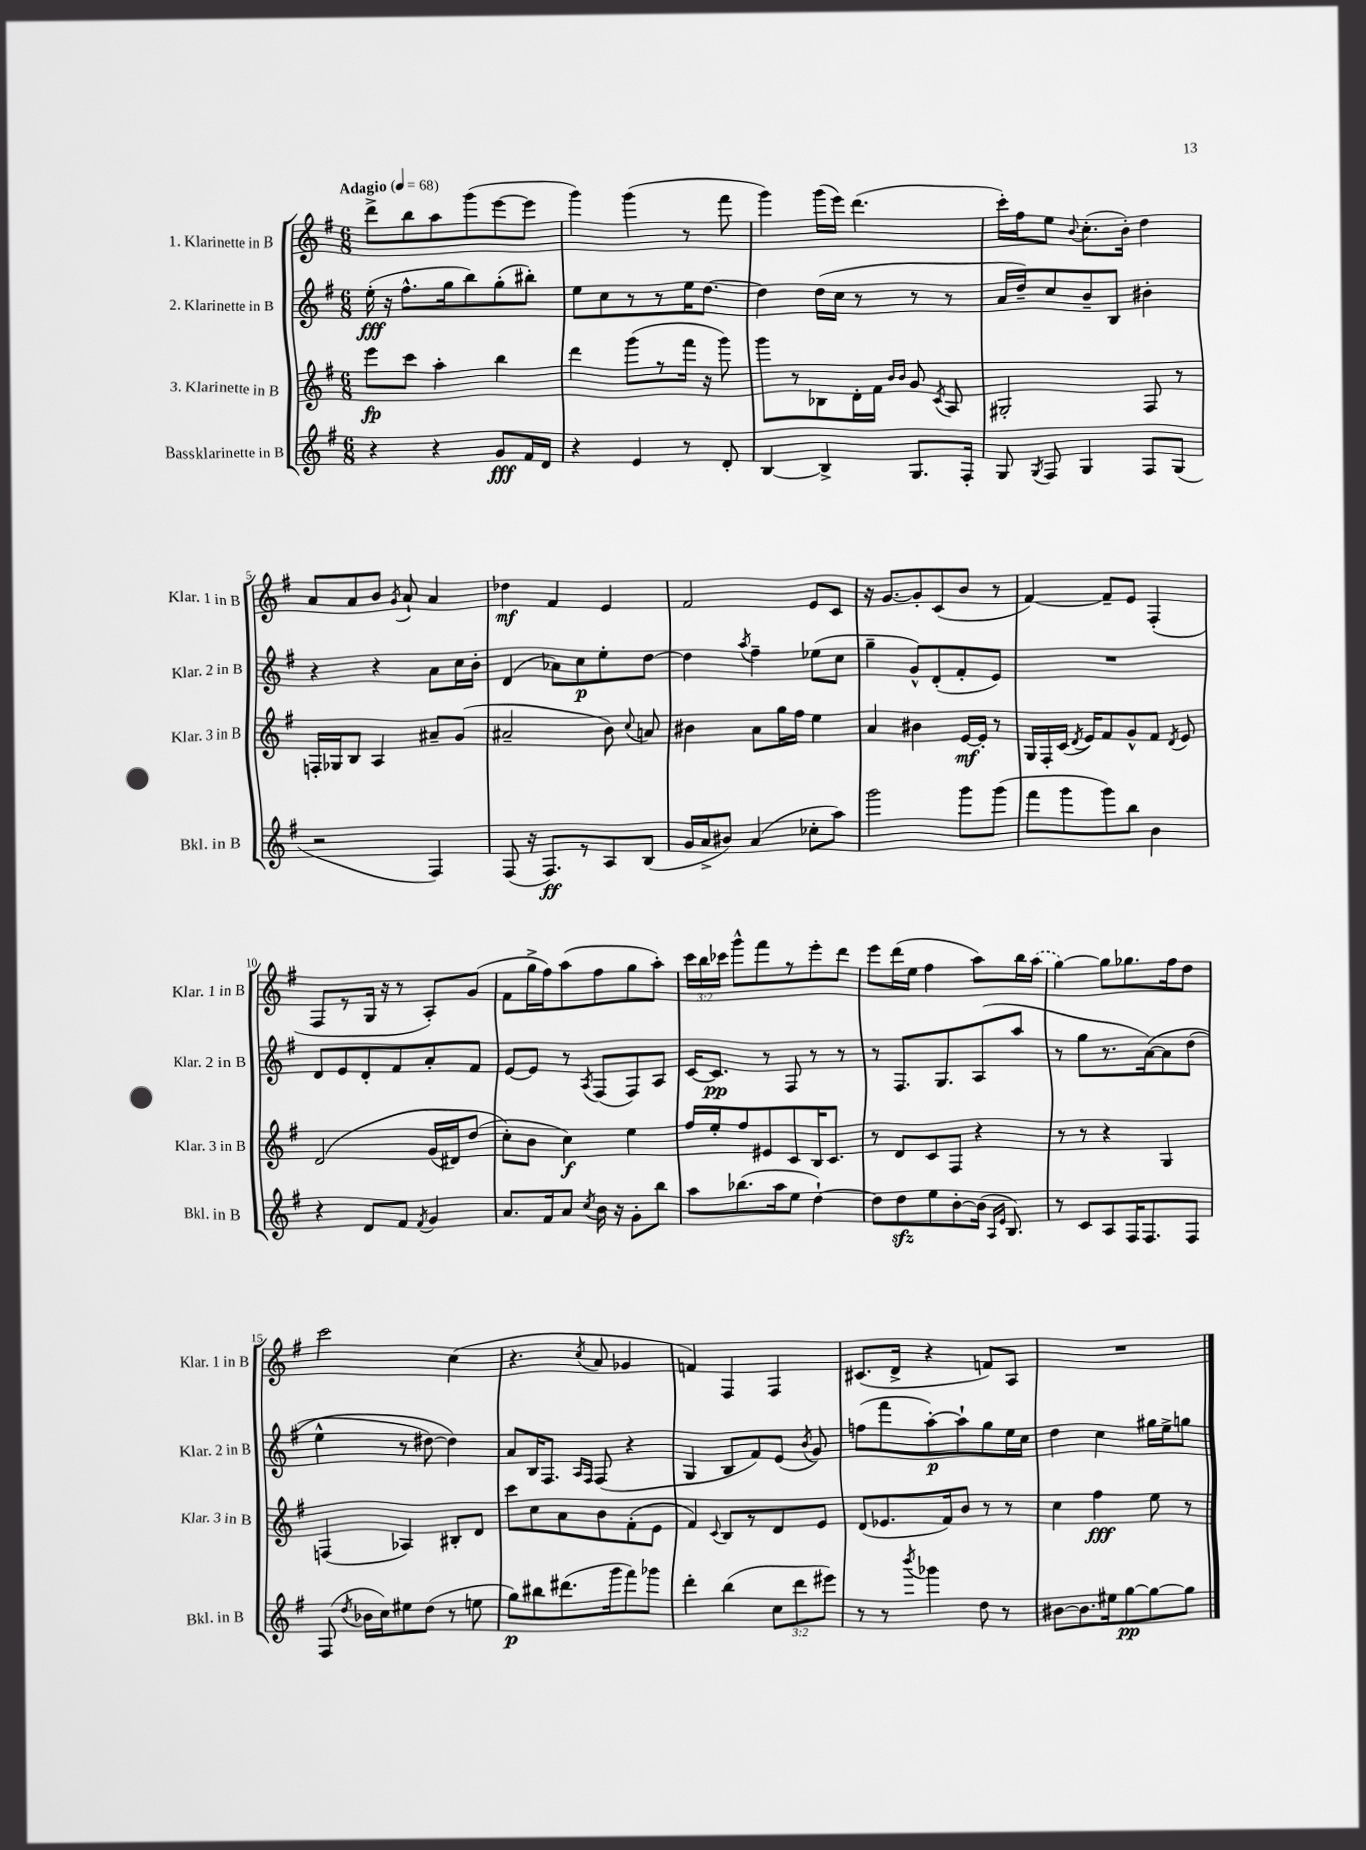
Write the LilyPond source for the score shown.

<<
\new StaffGroup <<
\new Staff = "s0" \with { instrumentName = "1. Klarinette in B" shortInstrumentName = "Klar. 1 in B" } {
    \clef treble \key g \major \numericTimeSignature \time 6/8 \override Staff.TupletNumber.text = #tuplet-number::calc-fraction-text \tempo "Adagio" 4 = 68
    \autoBeamOff d'''8[-> b''8 a''8 g'''8( e'''8~ e'''8] |
    g'''4) g'''4( r8 fis'''8 |
    g'''4) g'''16[( e'''16]) d'''4.( |
    c'''16[-.) fis''16 e''8] \appoggiatura { b'8 } c''8.[-.( b'16]-.) d''4 |
    a'8[ a'8 b'8] \acciaccatura { g'8 } a'8-! a'4 |
    des''4\mf fis'4 e'4 |
    fis'2 e'8[ c'8] |
    r16 g'8.[~ g'8-. c'8( b'8] r8 |
    fis'4~) fis'8[-- e'8] fis4-.( |
    fis8[ r8 g16] r16 r8 a8[-.) g'8]( |
    fis'8[ g''16-> fis''16) a''8( fis''8 g''8 a''8]-.) |
    \tuplet 3/2 { c'''16[ b''16 ces'''16] } g'''8[-^ fis'''8 r8 e'''8-. d'''8] |
    e'''8[ d'''16( e''16] fis''4 a''8[) b''16 \once \slurDashed a''16]( |
    g''4~) g''8[ ges''8. fis''16 d''8] |
    c'''2 c''4( |
    r4. \acciaccatura { c''8 } a'8 ges'4 |
    f'4) fis4 fis4 |
    cis'8.[( d'16]-> r4 f'8[) a8] |
    R2. \bar "|." |
}
\new Staff = "s1" \with { instrumentName = "2. Klarinette in B" shortInstrumentName = "Klar. 2 in B" } {
    \clef treble \key g \major \numericTimeSignature \time 6/8
    \autoBeamOff e''16-.\fff( r16 fis''8.[-^ g''16 b''8) g''8-.( bis''8]-.) |
    e''8[ c''8 r8 r8 e''16 d''8.]~ |
    d''4 d''16[( c''16] r8 r8 r8 |
    a'16[ d''16--) c''8 b'8-- b8] bis'4-. |
    r4 r4 a'8[ c''16 b'16]-. |
    d'4( aes'8[) c''8\p e''8-. d''8]~ |
    d''4 \acciaccatura { a''8 } fis''4-- ees''8[( c''8] |
    g''4-- g'8[-^) d'8-.( fis'8-. e'8]) |
    R2. |
    d'8[ e'8 d'8-. fis'8 a'8-. fis'8] |
    e'8[~ e'8] r8 \acciaccatura { a8 } fis8[( fis8) a8] |
    c'16[~ c'8.]\pp r8 fis8 r8 r8 |
    r8 fis8.[ g8. a8( a''8] |
    r8 g''8[ r8. a'16~)\( a'8 d''8]( |
    e''4-^ r8 dis''8~) dis''4\) |
    a'8[ b16 fis8.] \grace { a16[ fis16] } fis8( r4 |
    g4 b8[ fis'8) e'8]( \acciaccatura { b'8 } g'8) |
    f''8[( fis'''8 a''8~-.\p) a''8-! g''8 e''16 c''16] |
    d''4 c''4 gis''16[ e''16-> g''8] \bar "|." |
}
\new Staff = "s2" \with { instrumentName = "3. Klarinette in B" shortInstrumentName = "Klar. 3 in B" } {
    \clef treble \key g \major \numericTimeSignature \time 6/8
    \autoBeamOff e'''8[\fp c'''8] a''4-. b''4 |
    d'''4 g'''8[( r8 fis'''16] r16 g'''8) |
    g'''8[ r8 bes8 d'16-. fis'16] \grace { b'16[ b'16] } g'8 \acciaccatura { c'8 } a8 |
    gis2-. fis8 r8 |
    f16[-. ges16 b8] a4 ais'8[-- g'8]( |
    ais'2-- b'8) \appoggiatura { c''8 } a'8 |
    bis'4 a'8[ g''16 fis''16] e''4 |
    a'4 bis'4 e'16[~\mf e'16]-. r8 |
    g16[ fis16-. c'16]( \acciaccatura { d'8 } e'16[) fis'8 g'8-^ fis'8] \acciaccatura { d'8 } e'8 |
    d'2\( g'16[( dis'16) d''8]( |
    c''8[-.\) b'8] c''4\f) e''4 |
    fis''16[ e''16-. fis''8 eis'8 c'8 b16 c'8.] |
    r8 d'8[ c'8 fis8] r4 |
    r8 r8 r4 g4 |
    f4( aes4) bis8[-. d'8] |
    c'''8[ c''8 a'8 b'8 fis'8-.( e'8] |
    fis'4) \appoggiatura { c'8 } b8[ r8 d'8 e'8] |
    d'8[( ees'8. fis'16) b'8] r8 r8 |
    c''4 fis''4\fff e''8 r8 \bar "|." |
}
\new Staff = "s3" \with { instrumentName = "Bassklarinette in B" shortInstrumentName = "Bkl. in B" } {
    \clef treble \key g \major \numericTimeSignature \time 6/8 \override Staff.TupletNumber.text = #tuplet-number::calc-fraction-text
    \autoBeamOff r4 r4 g'8[\fff fis'16 d'16] |
    r4 e'4 r8 d'8-. |
    b4~ b4-> g8.[ fis16]-. |
    g8 \acciaccatura { g8 } fis8 g4 fis8[ g8]( |
    r2 fis4) |
    fis8( r16 fis8.[\ff) r8 a8 b8]( |
    g'16[ a'16-> bis'8]) a'4( ces''8[-. a''8]) |
    g'''2 g'''8[ g'''8]( |
    fis'''8[ g'''8 g'''8) b''8] b'4 |
    r4 d'8[ fis'8] \acciaccatura { fis'8 } g'4 |
    a'8.[ fis'16 a'8] \acciaccatura { c''8 } b'16 r16 g'8[-. b''8] |
    a''8[ bes''8.( a''16 e''8] d''4~-!) |
    d''8[ d''8\sfz e''8 b'8~-. b'16]( \grace { a16[ e'16] } b8.) |
    r8 c'8[ a8 fis16 fis8. fis8] |
    fis8( \acciaccatura { d''8 } bes'16[ c''16) eis''8 d''8]( r8 e''8 |
    g''8[\p) bis''8 dis'''8.( g'''16 fis'''8) ges'''8] |
    d'''4-. b''4( \tuplet 3/2 { c''8[ d'''8 eis'''8]) } |
    r8 r8 \acciaccatura { b'''8 } ges'''4 d''8 r8 |
    bis'8[~ bis'8. eis''16 g''8~\pp g''8~ g''8] \bar "|." |
}
>>
>>
